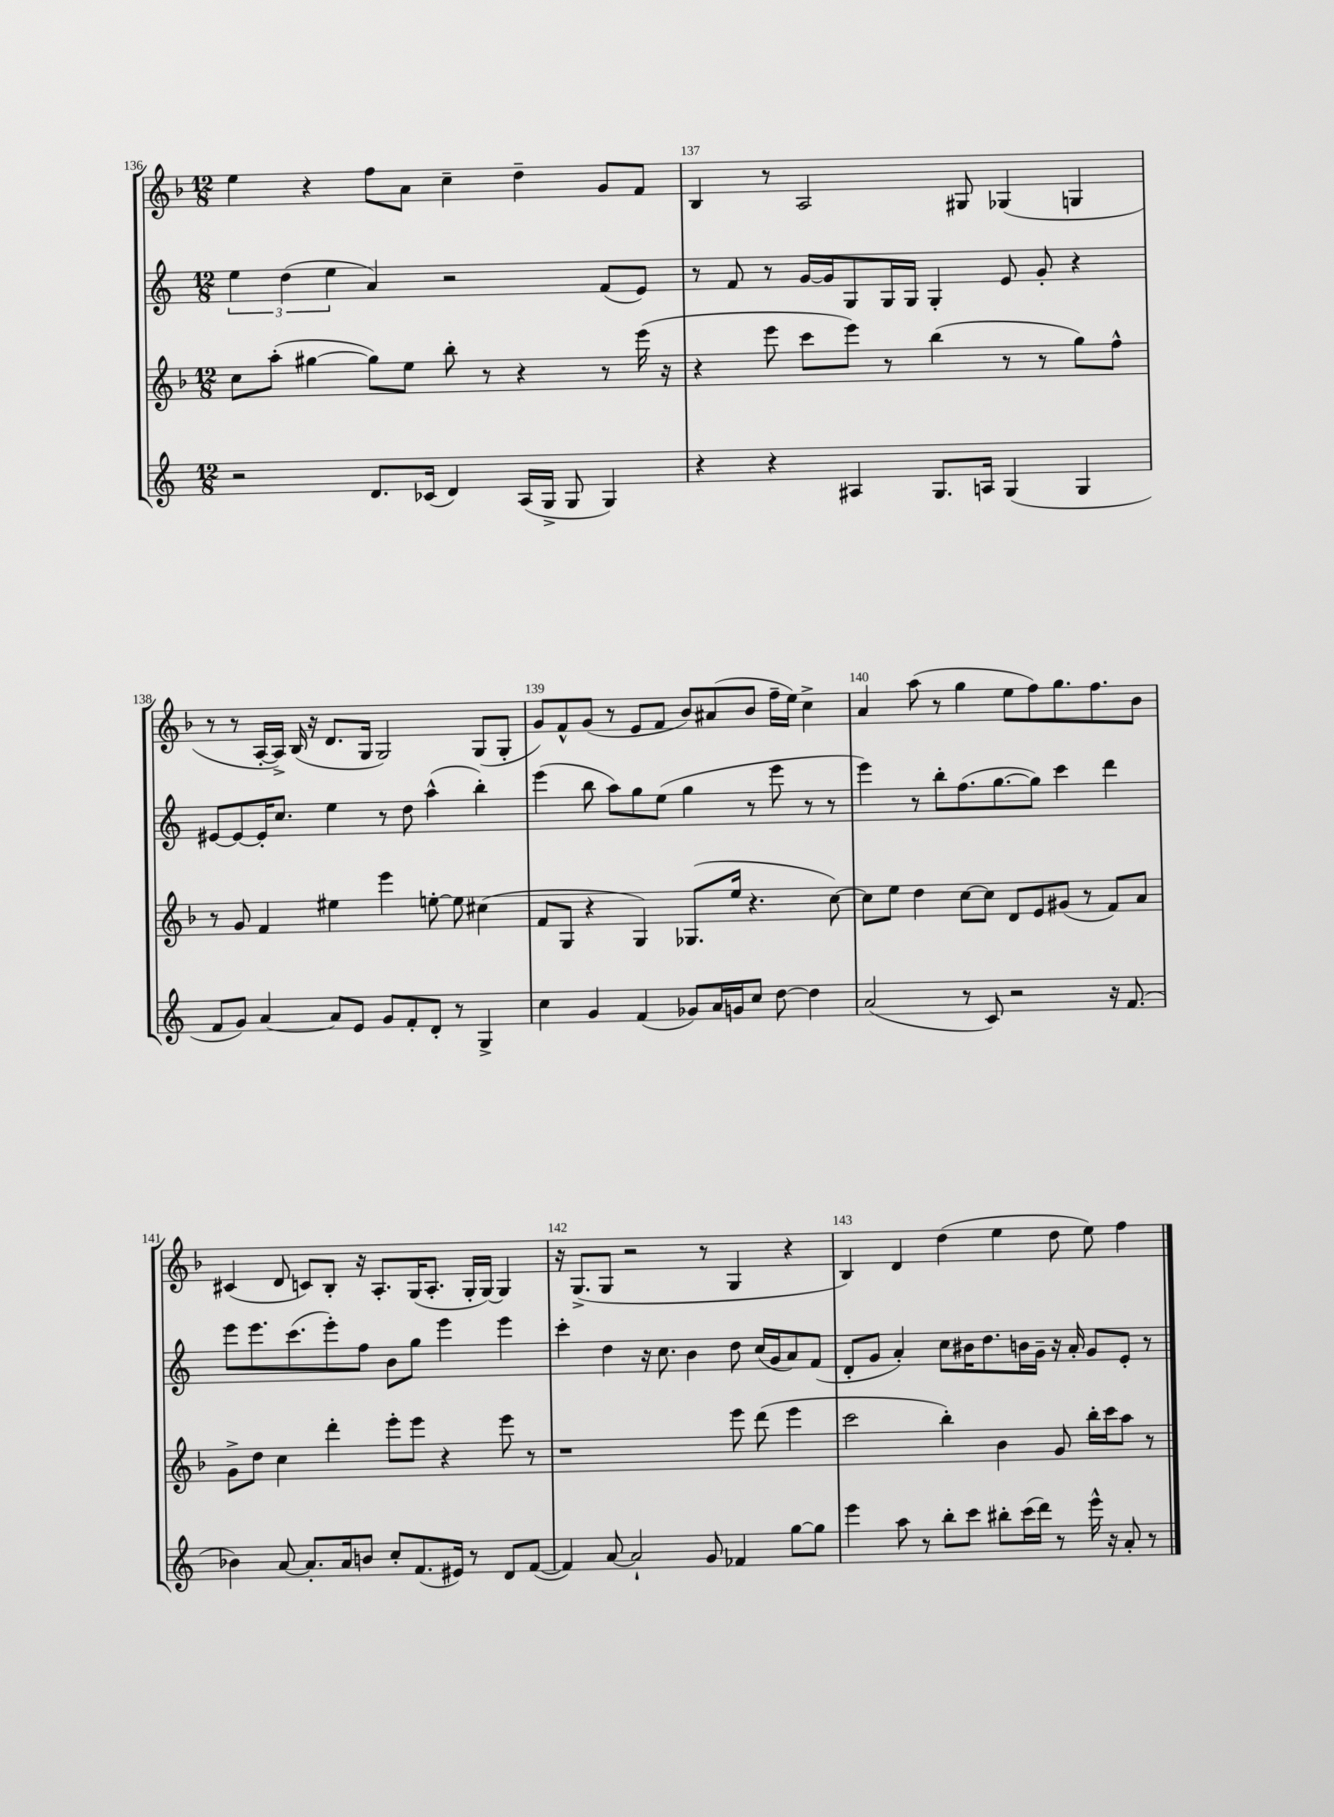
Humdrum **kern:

**kern	**kern	**kern	**kern
*part4	*part3	*part2	*part1
*staff4	*staff3	*staff2	*staff1
*clefG2	*clefG2	*clefG2	*clefG2
*k[]	*k[b-]	*k[]	*k[b-]
*M12/8	*M12/8	*M12/8	*M12/8
=136	=136	=136	=136
2r	8cc\L	6ee\	4ee\
.	(8aa'\J	.	.
.	.	(6dd\	.
.	[4gg#X\	.	4r
.	.	6ee\	.
8.d/L	8gg#\L])	4a/)	8ff\L
.	8ee\J	.	8a\J
(16c-X/Jk	.	.	.
4d/)	8bb-'\	2r	4cc~\
.	8r	.	.
(16A/LL	4r	.	4dd~\
16G^/JJ	.	.	.
8G/	.	.	.
4G/)	8r	(8f/L	8g/L
.	(16eee\	8e/J)	8f/J
.	16r	.	.
=137	=137	=137	=137
4r	4r	8r	4B-/
.	.	8f/	.
4r	8eee\	8r	8r
.	8ccc\L	[16g/LL	2A/
.	.	16g/J]	.
4A#X/	8eee\J)	8G/	.
.	8r	16G/L	.
.	.	16G/JJ	.
8.G/L	(4bb-\	4G'/	.
.	.	.	8G#X/
16An/Jk	.	.	.
(4G/	8r	8e/	(4G-X/
.	8r	8g'/	.
4G/	8gg\L)	4r	4Gn/
.	8ff^^\J	.	.
!!LO:LB:g=z
=138	=138	=138	=138
8f/L	8r	[8e#X/L	8r
8g/J)	8g/	8e#/_	8r
[4a/	4f/	16e#'/K]	[16A'/LL
.	.	8.cc/J	16A^/JJ])
.	.	.	(16B-/
.	.	.	16r
8a/L]	4ee#X\	4ee\	8.d/L
8e/J	.	.	.
.	.	.	16G/Jk
8g/L	4eee\	8r	2G/)
8f'/	.	8dd\	.
8d'/J	[8een'\	(4aa^^\	.
8r	8ee\]	.	.
4G^/	(4cc#X\	4bb'\)	(8G/L
.	.	.	8G'/J
=139	=139	=139	=139
4cc\	8f/L	(4eee\	8g/L)
.	8G/J	.	8f^^/
4g/	4r	8bb\	(8g/J
.	.	8aa\L)	8r
(4f/	4G/)	8gg\	8e/L
.	.	(8ee\J	8f/J
8g-X/L)	(8.G-X/L	4gg\	8b-/L)
16a/L	.	.	(8a#X/
16gn/J	16ee/Jk	.	.
8cc/J	4.r	8r	8b-/J
[8dd\	.	8eee\	16ff~\LL
.	.	.	16ee\JJ)
4dd\]	.	8r	4cc^\
.	[8cc\)	8r	.
=140	=140	=140	=140
(2a/	8cc\L]	4eee\)	4a/
.	8ee\J	.	.
.	4dd\	8r	(8aa\
.	.	8bb'\L	8r
8r	[8cc\L	(8.ff\	4gg\
8c/)	8cc\J]	.	.
.	.	[8.gg\	.
2r	8d/L	.	8ee\L
.	8e/	8gg\J])	8ff\)
.	(8g#X/J	4ccc\	8.gg\
.	8r	.	.
.	.	.	8.ff\
16r	8f/L)	4ddd\	.
(8.f/	.	.	.
.	8a/J	.	8b-\J
!!LO:LB:g=z
=141	=141	=141	=141
4b-X\)	8g^\L	8eee\L	(4c#X/
.	8dd\J	8.eee\	.
[8a/	4cc\	.	8d/
.	.	(8.ccc\	.
8.a'/L]	.	.	8cn/L)
.	4ddd'\	8eee'\)	8B-'/J
16a/k	.	.	.
8bn/J	.	8ff\J	16r
.	.	.	8.A'/L
8cc'/L	8eee'\L	8b\L	.
(8.f/	8eee\J	8gg\J	(16G/K
.	.	.	8.A'/J
.	4r	4eee\	.
16e#X/Jk)	.	.	.
8r	.	.	16G'/LL
.	.	.	[16G/JJ)
8d/L	8eee\	4eee\	4G/]
([8f/J	8r	.	.
=142	=142	=142	=142
4f/])	1r	4ccc'\	16r
.	.	.	(8.G^/L
[8a/	.	4dd\	8G/J
2a`/]	.	.	2r
.	.	16r	.
.	.	8.cc\	.
.	.	4b\	.
8g/	.	.	8r
4f-X/	8eee\	8dd\	4G/
.	(8ddd\	(16cc/LL	.
.	.	16g/J	.
[8gg\L	4eee\	8a/)	4r
8gg\J]	.	(8f/J	.
=143	=143	=143	=143
4eee\	2ccc\	8d'/L	4B-/)
.	.	8g/J	.
8aa\	.	4a'/)	4d/
8r	.	.	.
8bb'\L	4bb-'\)	8cc\L	(4dd\
8ccc\J	.	16b#X\K	.
.	.	8.dd\	.
8bb#X'\L	4b-\	.	4ee\
(16ccc\L	.	16bn\L	.
16ddd\JJ)	.	16g~\JJ	.
8r	8g/	16r	8dd\
.	.	16a'/	.
16eee^^\	16bb-'\LL	8g/L	8ee\)
16r	16ccc\J	.	.
8a'/	8aa\J	8e'/J	4ff\
8r	8r	8r	.
==	==	==	==
*-	*-	*-	*-
